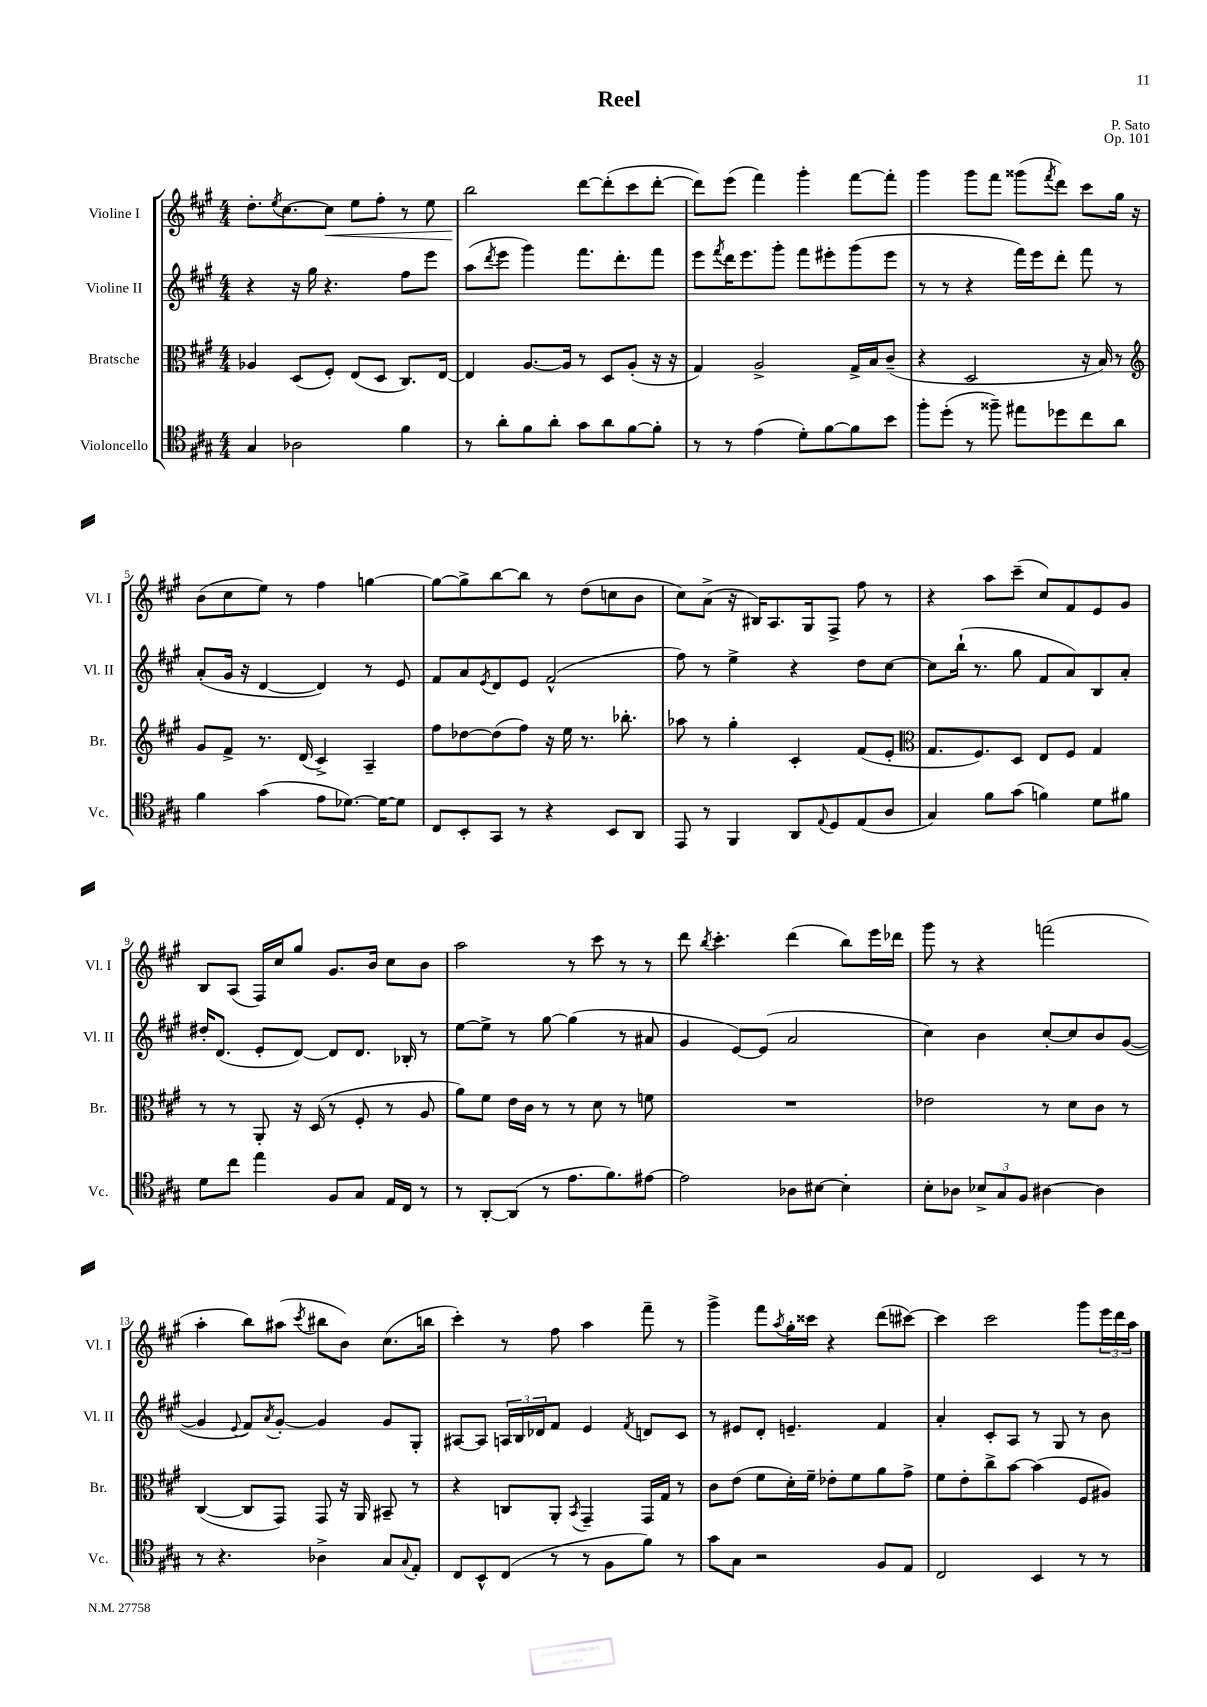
\header { title = "Reel" composer = "P. Sato" opus = "Op. 101" }
<<
\new StaffGroup <<
\new Staff = "s0" \with { instrumentName = "Violine I" shortInstrumentName = "Vl. I" } {
    \clef treble \key a \major \numericTimeSignature \time 4/4
    d''8.-. \acciaccatura { e''8 } cis''8.~ cis''8\< e''8 fis''8-. r8 e''8 |
    b''2\! d'''8~ d'''8-.( cis'''8 d'''8~-. |
    d'''8) e'''8( fis'''4) gis'''4-. fis'''8~ fis'''8-. |
    gis'''4 gis'''8 fis'''8 gisis'''8( \acciaccatura { fis'''8 } d'''8) cis'''8 gis''16 r16 |
    b'8( cis''8 e''8) r8 fis''4 g''4~ |
    g''8~ g''8-> b''8~ b''8 r8 d''8( c''8 b'8 |
    cis''8) a'8->( r16 bis16) a8. gis16 fis8-> fis''8 r8 |
    r4 a''8 cis'''8--( cis''8) fis'8 e'8 gis'8 |
    b8 a8( fis16) cis''16 gis''8 gis'8. b'16 cis''8 b'8 |
    a''2 r8 cis'''8 r8 r8 |
    d'''8 \acciaccatura { b''8 } cis'''4.-. d'''4( b''8) e'''16 des'''16 |
    gis'''8 r8 r4 f'''2( |
    a''4-. b''8) ais''8( \acciaccatura { cis'''8 } bis''8 b'8) cis''8.( b''16 |
    cis'''4-.) r8 fis''8 a''4 fis'''8-- r8 |
    gis'''4-> fis'''8 \acciaccatura { a''8 } gis''16-. cisis'''16 r4 d'''8( cis'''8~) |
    cis'''4 cis'''2 gis'''8 \tuplet 3/2 { e'''16 d'''16 a''16 } \bar "|." |
}
\new Staff = "s1" \with { instrumentName = "Violine II" shortInstrumentName = "Vl. II" } {
    \clef treble \key a \major \numericTimeSignature \time 4/4
    r4 r16 gis''16 r4. fis''8 e'''8 |
    a''8( \acciaccatura { d'''8 } e'''8 gis'''4) fis'''8. d'''8.-. fis'''8 |
    e'''8 \acciaccatura { fis'''8 } d'''16 e'''8. gis'''8-. fis'''8 eis'''8-. gis'''8( eis'''8 |
    r8 r8 r4 fis'''16) e'''16 d'''8-. fis'''8 r8 |
    a'8-.( gis'16 r16 d'4~ d'4) r8 e'8 |
    fis'8 a'8 \acciaccatura { e'8 } d'8 e'8 fis'2-^( |
    fis''8) r8 e''4-> r4 d''8 cis''8~ |
    cis''8 b''16-!( r8. gis''8 fis'8 a'8) b8 a'8-. |
    dis''16-. d'8.( e'8-. d'8~) d'8 d'8. bes16-. r8 |
    e''8~ e''8-> r8 gis''8~ gis''4( r8 ais'8 |
    gis'4 e'8~) e'8( a'2 |
    cis''4) b'4 cis''8~-. cis''8 b'8 gis'8~( |
    gis'4 \appoggiatura { e'8 } fis'8) \acciaccatura { a'8 } gis'8~-. gis'4 gis'8 gis8-. |
    ais8~ ais8 \tuplet 3/2 { a16 b16 des'16 } fis'8 e'4 \acciaccatura { fis'8 } d'8 cis'8 |
    r8 eis'8 d'8-. e'4.-- fis'4 |
    a'4-. cis'8-. a8 r8 gis8 r8 b'8 \bar "|." |
}
\new Staff = "s2" \with { instrumentName = "Bratsche" shortInstrumentName = "Br." } {
    \clef alto \key a \major \numericTimeSignature \time 4/4
    aes4 d8( fis8-.) e8( d8 cis8.) e16~ |
    e4 a8.~ a16 r8 d8 a8-.( r16 r16 |
    gis4) a2-> gis16-> b16 cis'8--( |
    r4 d2 r16 b16) r8 |
    \clef treble gis'8 fis'8-> r8. d'16( cis'4->) a4-- |
    fis''8 des''8~ des''8( fis''8) r16 e''16 r8. bes''8.-. |
    aes''8 r8 gis''4-. cis'4-. fis'8( e'8-. |
    \clef alto gis8. fis8.) d8 e8 fis8 gis4 |
    r8 r8 a,8-. r16 d16( r8 fis8-. r8 a8 |
    a'8) fis'8 e'16 cis'16 r8 r8 d'8 r8 f'8 |
    R1 |
    ees'2 r8 d'8 cis'8 r8 |
    cis4~( cis8 gis,8) gis,8 r16 a,16 bis,8-- r8 |
    r4 c8 a,8-. \acciaccatura { b,8 } gis,4-- gis,16 gis16 r8 |
    cis'8 e'8( fis'8 d'16-.) fis'16-- ees'8-. fis'8 a'8 gis'8-> |
    fis'8 e'8-. cis''8-> b'8~ b'4( fis8 ais8) \bar "|." |
}
\new Staff = "s3" \with { instrumentName = "Violoncello" shortInstrumentName = "Vc." } {
    \clef tenor \key a \major \numericTimeSignature \time 4/4
    gis4 aes2 fis'4 |
    r8 a'8-. fis'8 a'8-. gis'8 a'8 fis'8~ fis'8-. |
    r8 r8 e'4( d'8-.) fis'8~ fis'8 b'8 |
    fis''8-. d''8-.( r8 fisis''8--) eis''8 des''8 cis''8 a'8 |
    fis'4 gis'4( e'8 des'8.~) des'16~ des'8 |
    cis8 b,8-. gis,8 r8 r4 b,8 a,8 |
    e,8 r8 fis,4 a,8 \appoggiatura { e8 } d8 e8( a8 |
    gis4) fis'8 gis'8( f'4) d'8 fis'8 |
    d'8 cis''8 e''4 fis8 gis8 e16 cis16 r8 |
    r8 a,8~-. a,8( r8 e'8. fis'8.) eis'8~ |
    eis'2 aes8 bis8~ bis4-. |
    b8-. aes8 \tuplet 3/2 { bes8-> gis8 fis8 } ais4~ ais4 |
    r8 r4. aes4-> gis8 \appoggiatura { gis8 } e8-. |
    cis8 b,8-^ cis8( r8 r8 fis8 fis'8) r8 |
    gis'8 gis8 r2 fis8 e8 |
    cis2 b,4 r8 r8 \bar "|." |
}
>>
>>
